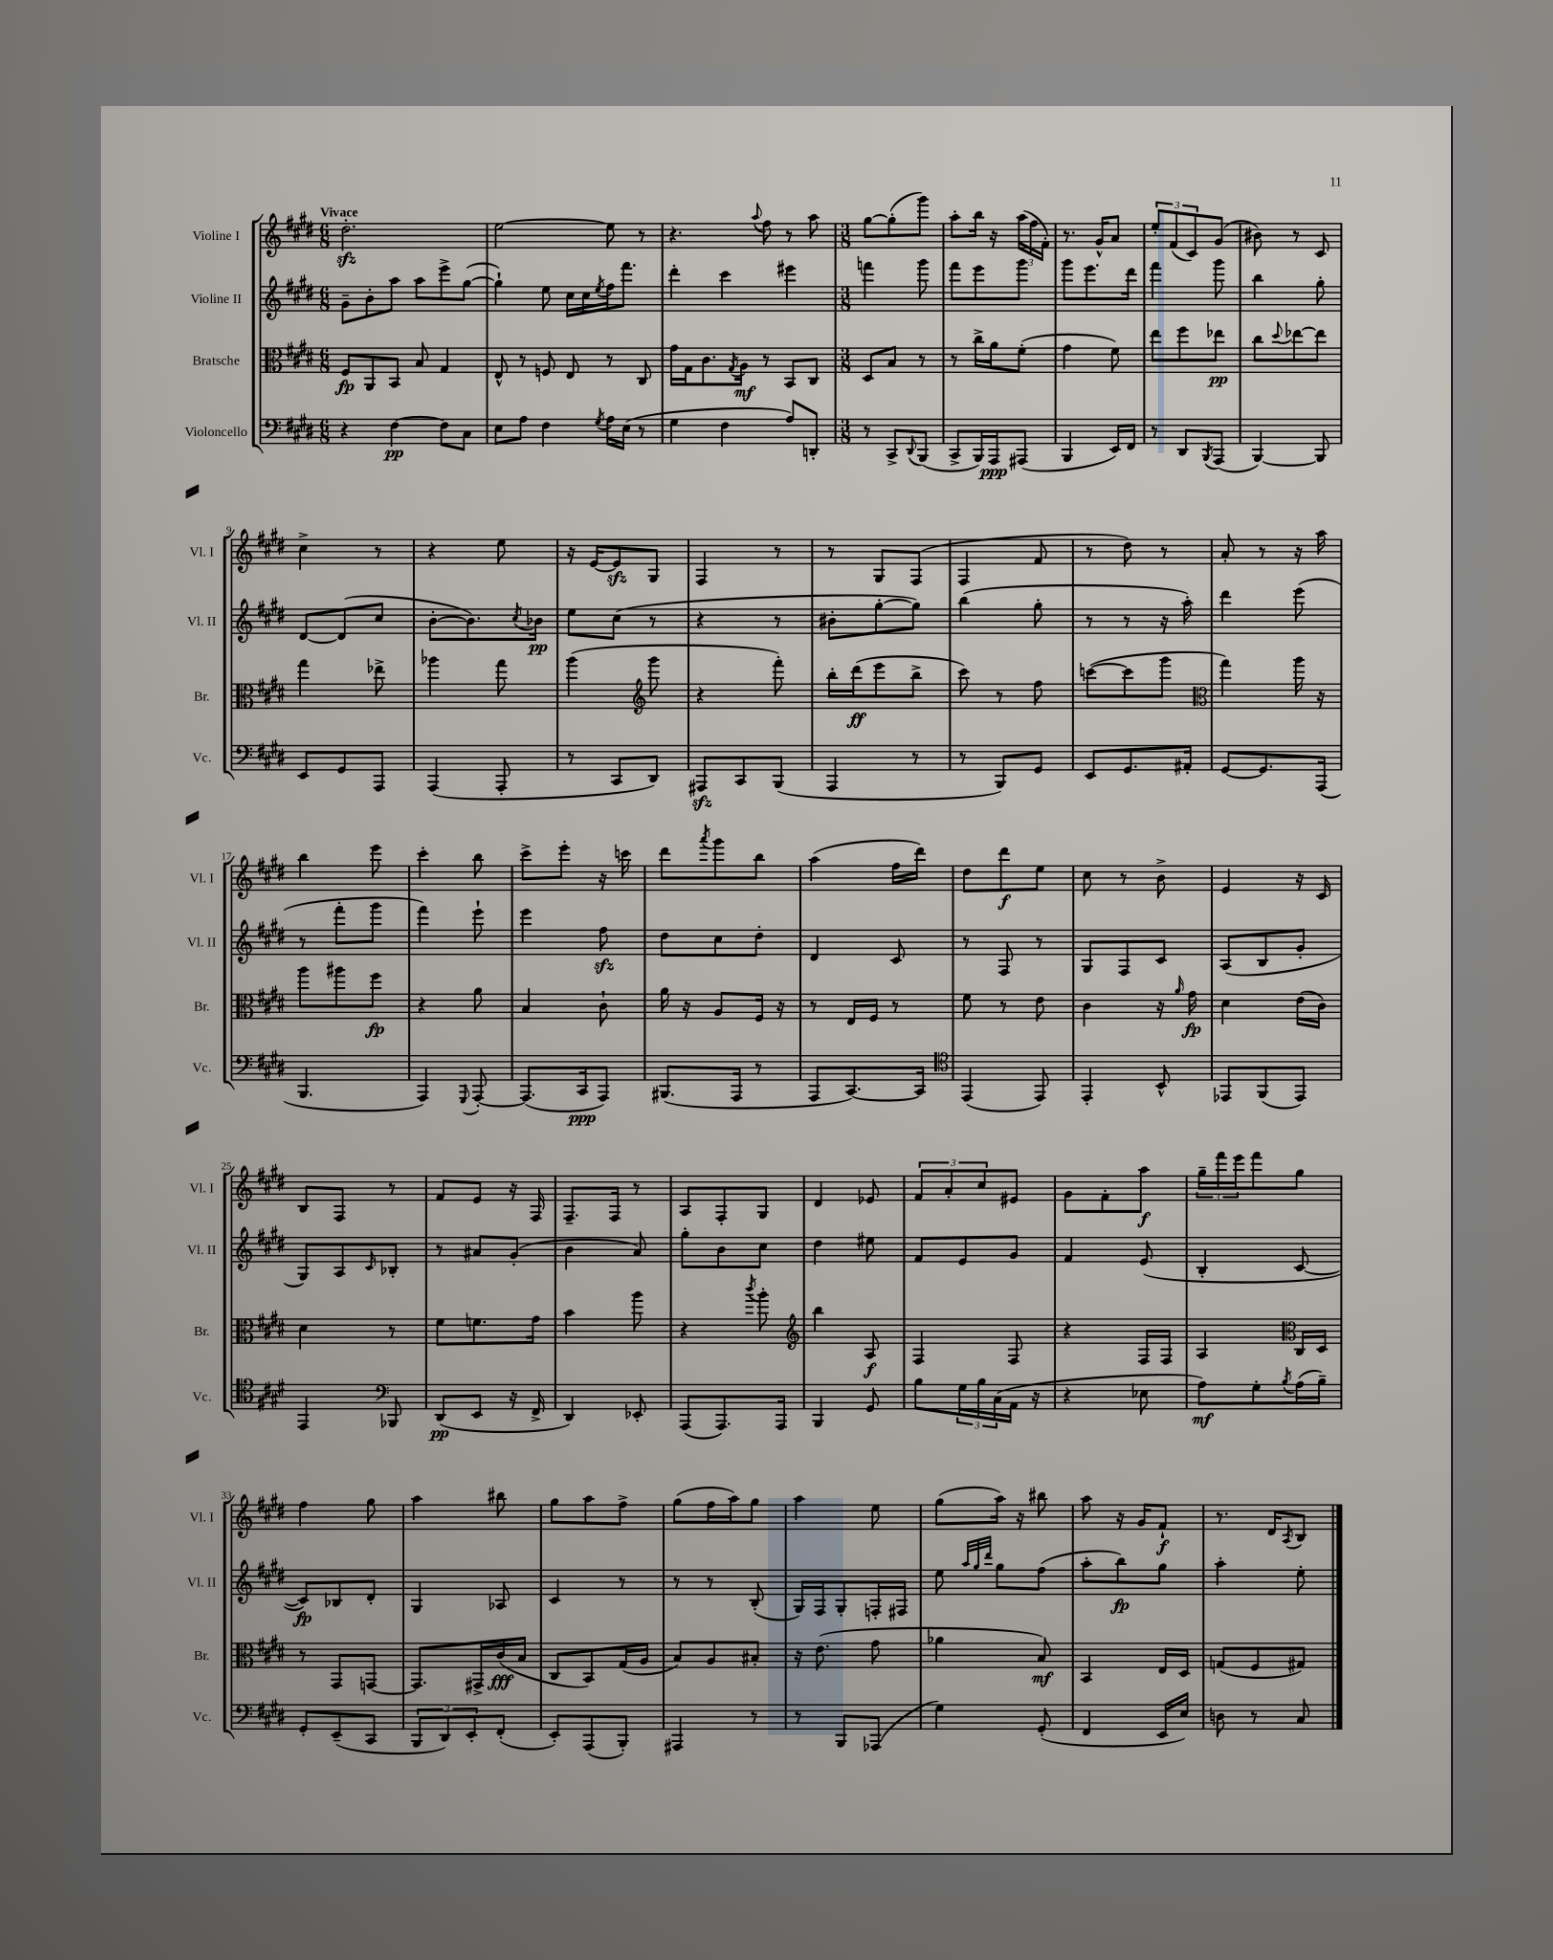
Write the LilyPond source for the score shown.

<<
\new StaffGroup <<
\new Staff = "s0" \with { instrumentName = "Violine I" shortInstrumentName = "Vl. I" } {
    \clef treble \key e \major \numericTimeSignature \time 6/8 \tempo "Vivace"
    dis''2.-.\sfz |
    e''2~ e''8 r8 |
    r4. \appoggiatura { a''8 } fis''8 r8 a''8 |
    \numericTimeSignature \time 3/8 gis''8~ gis''8-.( gis'''8) |
    a''8-. b''16 r16 \tuplet 3/2 { a''16( fis''16 fis'16-.) } |
    r8. gis'16-^ a'8 |
    \tuplet 3/2 { e''8-. fis'8( cis'8) } gis'8( |
    bis'8) r8 cis'8 |
    cis''4-> r8 |
    r4 e''8 |
    r16 e'16~ e'8\sfz gis8 |
    fis4 r8 |
    r8 gis8 fis8( |
    fis4 fis'8 |
    r8 dis''8) r8 |
    a'8-. r8 r16 a''16 |
    b''4 e'''8 |
    cis'''4-. b''8 |
    cis'''8-> e'''8-. r16 c'''16 |
    dis'''8 \acciaccatura { a'''8 } gis'''8 b''8 |
    a''4( fis''16 dis'''16) |
    dis''8 dis'''8\f e''8 |
    cis''8 r8 b'8-> |
    e'4 r16 cis'16 |
    b8 fis8 r8 |
    fis'8 e'8 r16 fis16 |
    fis8.-- fis16 r8 |
    a8 fis8-. gis8 |
    dis'4 ees'8 |
    \tuplet 3/2 { fis'8 a'8-. cis''8 } eis'8 |
    gis'8 fis'8-. a''8\f |
    \tuplet 3/2 { gis''16-- fis'''16 e'''16 } fis'''8 gis''8 |
    fis''4 gis''8 |
    a''4 bis''8 |
    gis''8 a''8 fis''8-> |
    gis''8( fis''16 a''16) gis''8 |
    a''4 e''8 |
    gis''8( a''16) r16 bis''8 |
    a''8 r16 gis'16 fis'8-!\f |
    r8. dis'16 \acciaccatura { a8 } b8 \bar "|." |
}
\new Staff = "s1" \with { instrumentName = "Violine II" shortInstrumentName = "Vl. II" } {
    \clef treble \key e \major \numericTimeSignature \time 6/8
    gis'8-- b'8-. a''8 a''8 e'''8-> gis''8~( |
    gis''4-!) e''8 cis''16 cis''16 \acciaccatura { e''8 } fis''16 fis'''8. |
    dis'''4-. cis'''4 eis'''4 |
    \numericTimeSignature \time 3/8 f'''4 gis'''8 |
    fis'''8 e'''8 gis'''8 |
    gis'''8 e'''8. dis'''16 |
    fis'''4 gis'''8 |
    b''4 gis''8-. |
    dis'8~ dis'8( cis''8 |
    b'8~-. b'8.) \acciaccatura { cis''8 } bes'16\pp |
    e''8 cis''8( r8 |
    r4 r8 |
    bis'8-. gis''8~-. gis''8) |
    b''4( gis''8-. |
    r8 r8 r16 a''16-.) |
    dis'''4 e'''8( |
    r8 fis'''8-. gis'''8 |
    fis'''4) e'''8-! |
    e'''4 fis''8\sfz |
    dis''8 cis''8 dis''8-. |
    dis'4 cis'8 |
    r8 fis8 r8 |
    gis8 fis8 cis'8 |
    a8( b8 gis'8-. |
    gis8) a8 \grace { cis'16 } bes8-. |
    r8 ais'8 gis'8-.( |
    b'4 a'8) |
    gis''8-. b'8 cis''8 |
    dis''4 eis''8 |
    fis'8 e'8 gis'8 |
    fis'4 e'8( |
    b4-. cis'8~ |
    cis'8\fp) bes8 dis'8-. |
    gis4 aes8 |
    cis'4 r8 |
    r8 r8 b8-.( |
    gis16) fis16 gis8-. f16-. fis16 |
    e''8 \grace { a''32 gis''32 dis'''32 } gis''8 fis''8( |
    a''8-. b''8\fp) gis''8 |
    a''4-. e''8-. \bar "|." |
}
\new Staff = "s2" \with { instrumentName = "Bratsche" shortInstrumentName = "Br." } {
    \clef alto \key e \major \numericTimeSignature \time 6/8
    fis8\fp a,8 b,8 b8 gis4 |
    e8-^ r8 f8 e8 r8 cis8 |
    gis'16 gis16 cis'8. \acciaccatura { gis8 } a16\mf r8 b,8 cis8 |
    \numericTimeSignature \time 3/8 dis8 b8 r8 |
    r8 cis''16-> a'16 fis'8-.( |
    gis'4 fis'8) |
    e''8 fis''8 ees''8\pp |
    cis''8 \appoggiatura { dis''8 } ees''8~ ees''8 |
    gis''4 ees''8-> |
    aes''4 gis''8 |
    a''4( \clef treble gis'''8 |
    r4 fis'''8-.) |
    b''16-. dis'''16\ff( e'''8 b''8-> |
    cis'''8) r8 fis''8 |
    c'''8~( c'''8 gis'''8 |
    \clef alto gis''4) a''16 r16 |
    a''8 ais''8 fis''8\fp |
    r4 a'8 |
    b4 cis'8-! |
    a'16 r16 a8 fis16 r16 |
    r8 e16 fis16 r8 |
    fis'8 r8 e'8 |
    cis'4 r16 \grace { a'16 } gis'16\fp |
    dis'4 e'16( cis'16) |
    dis'4 r8 |
    fis'8 f'8. gis'16 |
    b'4 a''8 |
    r4 \acciaccatura { cis'''8 } a''8-. |
    \clef treble b''4 a8\f |
    fis4 fis8 |
    r4 fis16 fis16 |
    a4 \clef alto cis16 dis16 |
    r8 gis,8 g,8~ |
    g,8. gis,16-> cis'16\fff( b16 |
    cis8 b,8) gis16( a16 |
    b8) a8 bis8-. |
    r16 e'8.( gis'8 |
    aes'4 b8\mf) |
    b,4 e16 dis16 |
    g8( fis8 gis8) \bar "|." |
}
\new Staff = "s3" \with { instrumentName = "Violoncello" shortInstrumentName = "Vc." } {
    \clef bass \key e \major \numericTimeSignature \time 6/8
    r4 fis4~\pp fis8 cis8 |
    e8 a8 fis4 \acciaccatura { gis8 } a16 e16( r8 |
    gis4 fis4 a8) d,8-. |
    \numericTimeSignature \time 3/8 r8 cis,8-> \appoggiatura { dis,8 } b,,8( |
    cis,8-> b,,16) a,,16\ppp ais,,8( |
    b,,4 e,16) fis,16 |
    r8 dis,8 \acciaccatura { b,,8 } a,,8( |
    b,,4~) b,,8 |
    e,8 gis,8 a,,8 |
    a,,4( a,,8-. |
    r8 cis,8 dis,8) |
    ais,,8\sfz cis,8 b,,8( |
    a,,4 r8 |
    r8 b,,8) gis,8 |
    e,8 gis,8. ais,16-. |
    gis,8~ gis,8. a,,16( |
    b,,4. |
    a,,4) \appoggiatura { gis,,8 } a,,8~-. |
    a,,8.( cis,16\ppp a,,8) |
    bis,,8.( a,,16 r8 |
    a,,8 cis,8.~) cis,16 |
    \clef tenor e,4( e,8) |
    e,4-. b,8-^ |
    ees,8 fis,8( ees,8) |
    e,4 \clef bass bes,,8 |
    dis,8\pp( e,8 r16 fis,16-> |
    dis,4) ees,8-. |
    a,,8( a,,8.) a,,16 |
    b,,4 gis,8 |
    b8 \tuplet 3/2 { gis16 b16 cis16( } a,16 r16 |
    r4 ees8 |
    a8\mf) gis8-. \acciaccatura { b8 } a16( b16--) |
    gis,8-. e,8--( cis,8 |
    \tuplet 3/2 { b,,8 dis,8) e,8-. } fis,8-.( |
    e,8-.) a,,8( b,,8-.) |
    ais,,4 r8 |
    r8 b,,8 aes,,8( |
    gis4) gis,8-.( |
    fis,4 e,16 e16) |
    d8 r8 cis8 \bar "|." |
}
>>
>>
